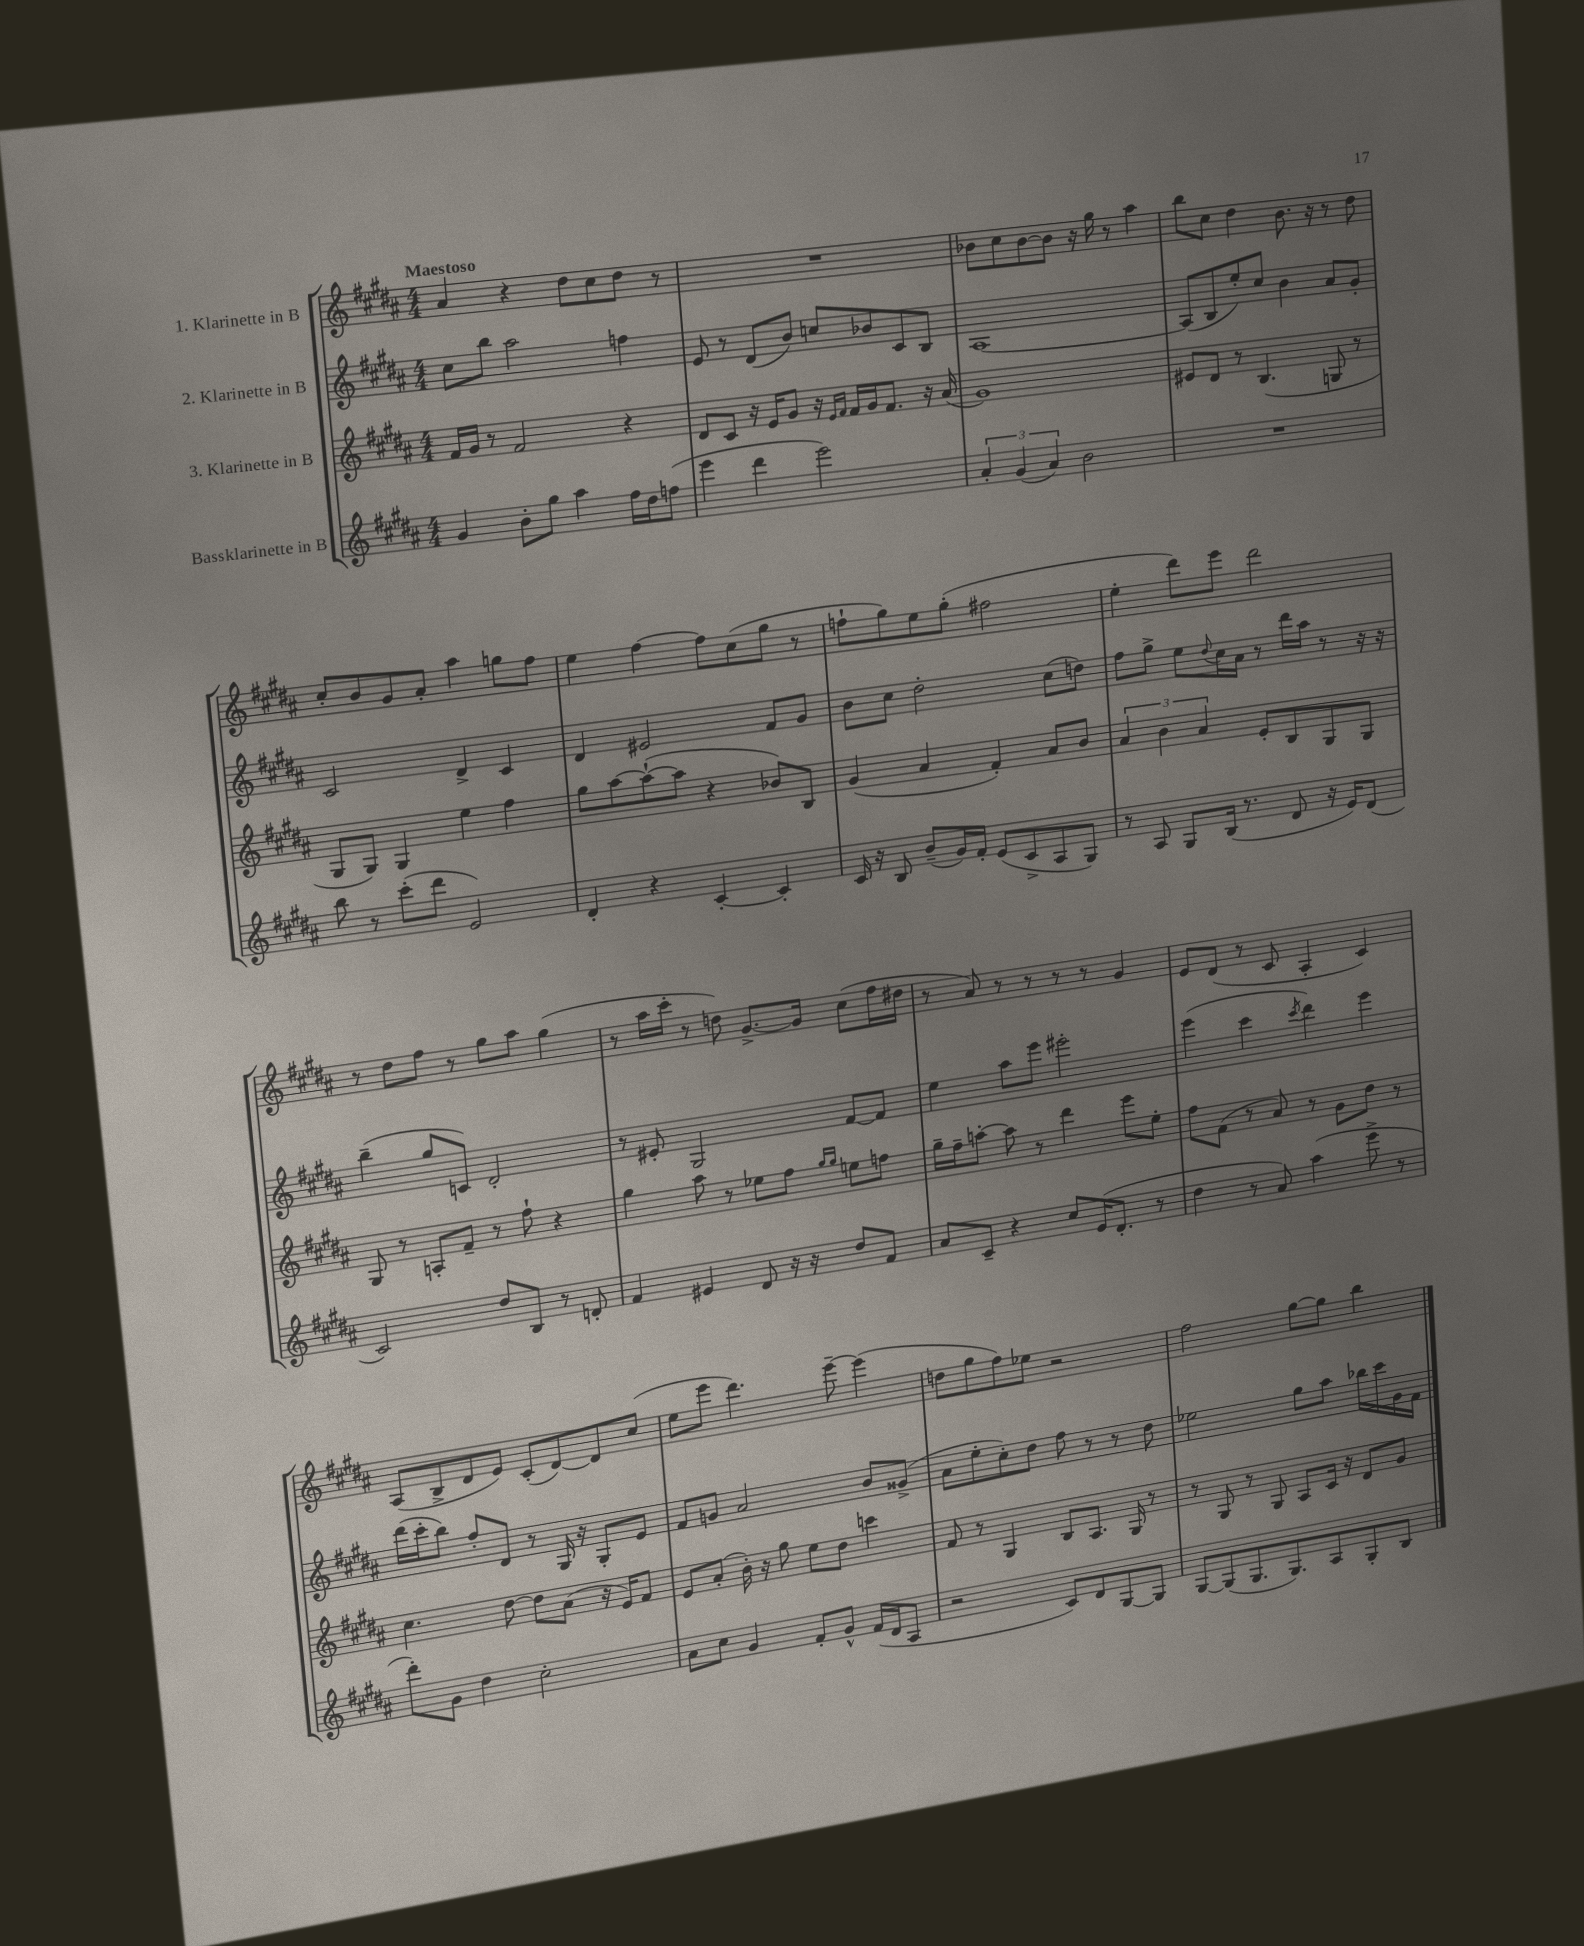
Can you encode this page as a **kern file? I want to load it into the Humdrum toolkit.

**kern	**kern	**kern	**kern
*staff4	*staff3	*staff2	*staff1
*clefG2	*clefG2	*clefG2	*clefG2
*k[f#c#g#d#a#]	*k[f#c#g#d#a#]	*k[f#c#g#d#a#]	*k[f#c#g#d#a#]
*M4/4	*M4/4	*M4/4	*M4/4
4g#	16f#	8cc#	4a#
.	16g#	.	.
.	8r	8bb	.
8b'	2f#	2aa#	4r
8gg#	.	.	.
4aa#	.	.	8dd#
.	.	.	8cc#
16ff#	4r	4ff	8dd#
16dd#	.	.	.
(8ff	.	.	8r
=	=	=	=
4eee	8d#	8e	1r
.	8c#	8r	.
4ddd#	16r	(8d#	.
.	16e	.	.
.	8g#	8b)	.
2eee)	16r	8cc	.
.	16qqe	.	.
.	16qqf#	.	.
.	16f#	.	.
.	16g#	8b-	.
.	8.f#	.	.
.	.	8c#	.
.	16r	8B	.
.	(16a#	.	.
=	=	=	=
6a#'	1g#)	[1A#	8b-
.	.	.	8cc#
(6g#	.	.	.
.	.	.	[8b-
6a#)	.	.	.
.	.	.	8b-]
2b	.	.	16r
.	.	.	16gg#
.	.	.	8r
.	.	.	4aa#
=	=	=	=
1r	8e#	(8A#]	8bb
.	8d#	8B	8cc#
.	8r	8ee')	4dd#
.	(4.B	8cc#	.
.	.	4b	8.b
.	.	.	16r
.	8G	8a#	8r
.	8r	8g#'	8dd#
=	=	=	=
8bb	8G#	2c#	8cc#'
8r	8G#)	.	8b
(8ccc#'	4G#	.	8g#
8ddd#	.	.	8a#'
2e)	4ee	4d#^	4aa#
.	4ff#	4c#	8gg
.	.	.	8ff#
=	=	=	=
4d#'	8gg#	4d#	4ee
.	[8aa#	.	.
4r	(8aa#`_	2e#	[4ff#
.	8aa#]	.	.
[4c#'	4r	.	8ff#]
.	.	.	(8cc#
4c#']	8b-)	8f#	8gg#
.	8B	8g#	8r
=	=	=	=
16c#	(4g#	8b	8ff`
16r	.	.	.
8B	.	8cc#	8gg#)
(8b~	4a#	2dd#'	8ee
16g#)	.	.	(8gg#'
16f#'	.	.	.
(8e	4f#')	.	2ff#
8c#^	.	.	.
8A#	8a#	(8cc#	.
8G#)	8b	8dd)	.
=	=	=	=
8r	6a#	8ff#	4ee'
8A#	.	8gg#^	.
.	6b	.	.
8G#	.	8ee	8ddd#)
.	6a#	.	.
.	.	8qqdd#	.
(16B	.	16cc#	8eee
8.r	.	16a#	.
.	8e'	8r	2ddd#
8d#	8B	16ddd#	.
.	.	16aa#	.
16r	8G#	8r	.
16e)	.	.	.
(8d#	8G#	16r	.
.	.	16r	.
=	=	=	=
2c#)	8G#	(4bb~	8r
.	8r	.	8dd#
.	8A'	8gg#	8ff#
.	8f#~	8c)	8r
8dd#	8r	2d#'	8gg#
8B	8ff#`	.	8aa#
8r	4r	.	(4gg#
8d'	.	.	.
=	=	=	=
4f#	4gg#	8r	8r
.	.	8e#'	16aa#
.	.	.	16ccc#'
4e#	8aa#	2G#	8r
.	8r	.	8dd)
8d#	8ee-	.	[8.g#^
16r	8ff#	.	.
16r	.	.	16g#]
.	16qqgg#	.	.
.	16qqgg#	.	.
8dd#	8ee	[8f#	(8cc#
8f#	8ff	8f#]	16ff#
.	.	.	16dd#
=	=	=	=
8a#	16gg#~	4ee	8r
.	16ff#~	.	.
8c#~	[8aa'	.	8a#)
4r	8aa]	8aa#	8r
.	8r	8eee	8r
8cc#	4ddd#	2eee#'	8r
(16e	.	.	8r
8.d#'	.	.	.
.	8eee	.	4g#
8r	8ee'	.	.
=	=	=	=
4dd#	8ff#	(4eee	8e
.	(8f#	.	(8d#
8r	8r	4ccc#	8r
8a#)	8a#)	.	8c#
.	.	8qccc#	.
(4aa#	8r	4ddd#)	4A#'
.	8g#	.	.
8eee^	8dd#	4eee	4c#)
8r	8r	.	.
=	=	=	=
8ddd#')	4.cc#	(16ddd#	(8A#
.	.	16ccc#'	.
8g#	.	8bb)	8B^
4dd#	.	8ff#'	8d#
.	[8dd#	8d#	8e)
2cc#'	8dd#]	8r	(8c#'
.	(8a#	16G#	[8d#)
.	.	16r	.
.	16r	8G#'	8d#]
.	16e)	.	.
.	8f#	8e	(8cc#
=	=	=	=
8a#	8e	8f#	8ee
8cc#	(8a#'	8g	8eee
4g#	16b')	2a#	4.ddd#)
.	16r	.	.
.	8gg#	.	.
8f#'	8ee	.	.
8g#^^	8dd#	.	[8eee~
(16f#	4ccc	8b	(4eee]
16d#	.	.	.
8A#	.	(8g##^	.
=	=	=	=
2r	8f#	8a#	8dd
.	8r	8ee'	8gg#
.	4G#	8cc#')	8ff#)
.	.	8dd#	8ee-
8c#)	8B	8ff#	2r
8d#	8.A#	8r	.
[8G#	.	8r	.
.	16G#	.	.
8G#]	8r	8dd#	.
=	=	=	=
[8G#	8r	2ee-	2ff#
(8G#]	8G#	.	.
8.G#	8r	.	.
.	8G#	.	.
8.G#)	.	.	.
.	8A#	8gg#	[8gg#
8A#	16c#	8aa#	8gg#]
.	16r	.	.
8G#'	8d#	16bb-	4bb
.	.	16ccc#	.
8B	8g#	16g#	.
.	.	16f#	.
==	==	==	==
*-	*-	*-	*-
